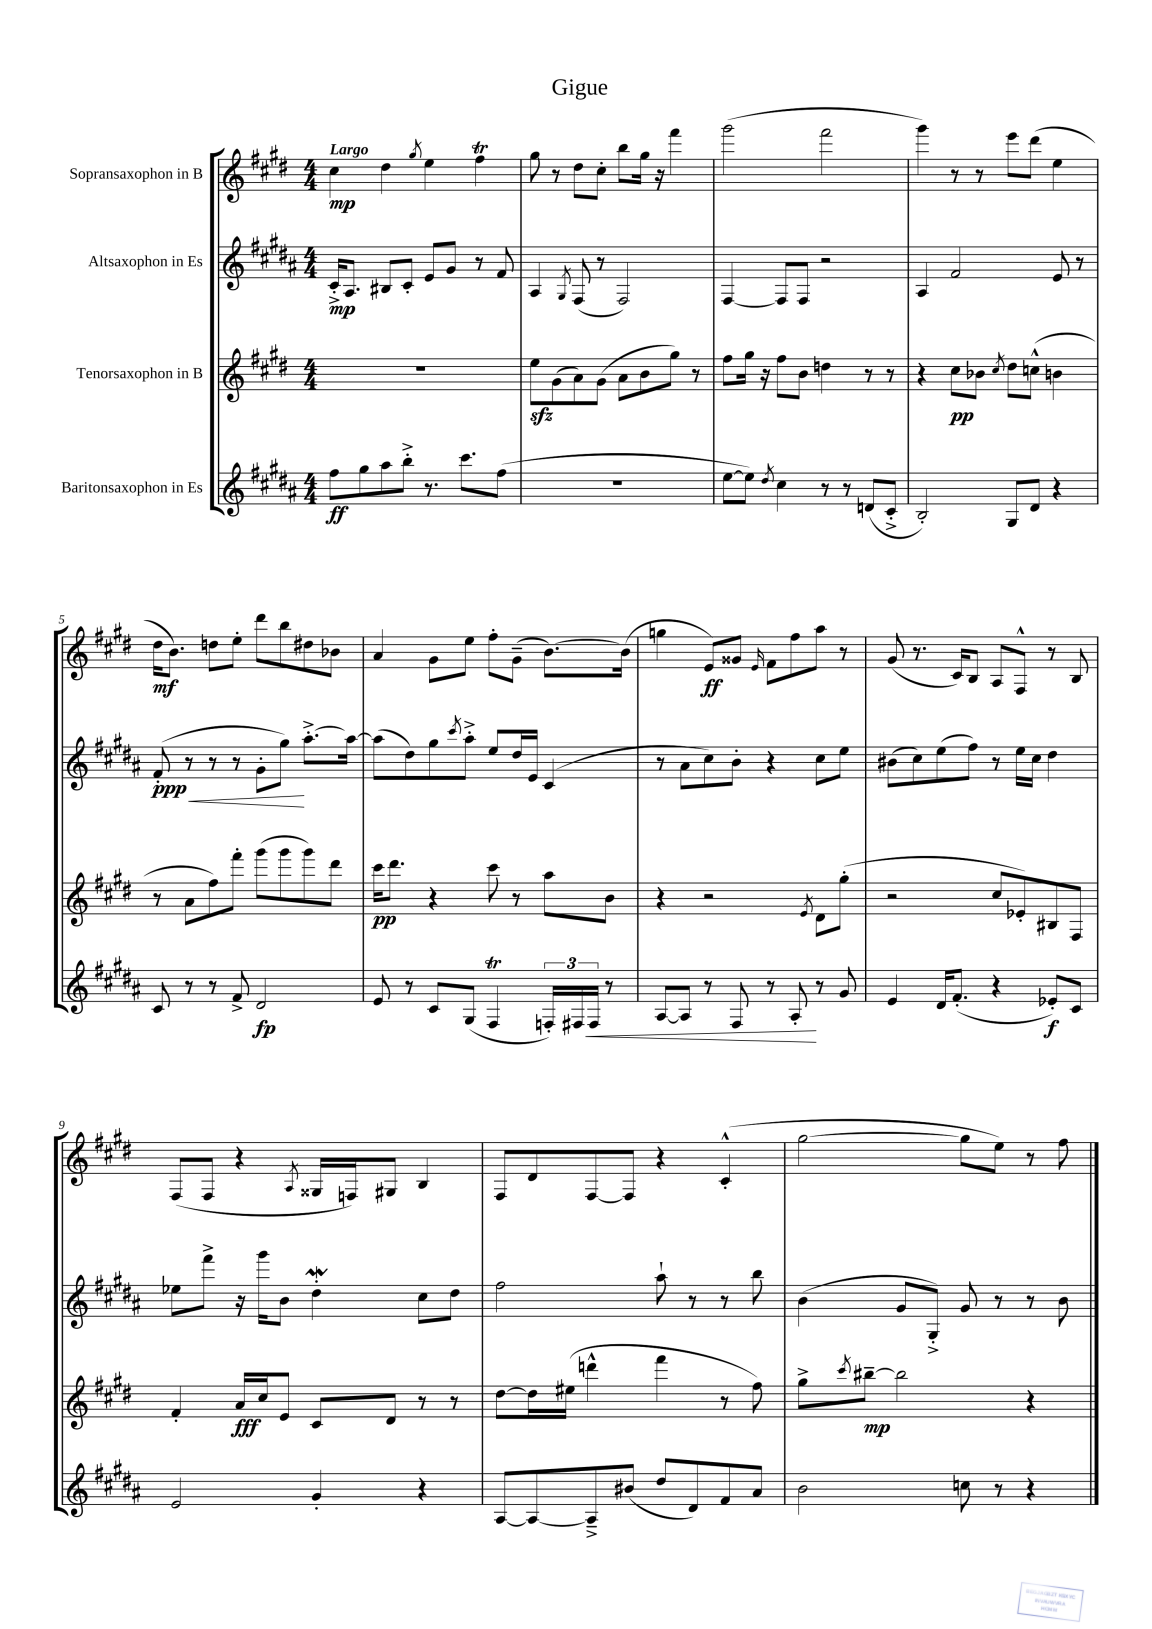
\header { title = "Gigue" }
<<
\new StaffGroup <<
\new Staff = "s0" \with { instrumentName = "Sopransaxophon in B" } {
    \clef treble \key e \major \numericTimeSignature \time 4/4 \tempo "Largo"
    cis''4\mp dis''4 \acciaccatura { gis''8 } e''4 fis''4\trill |
    gis''8 r8 dis''8 cis''8-. b''8 gis''16 r16 fis'''4 |
    gis'''2( fis'''2 |
    gis'''4) r8 r8 e'''8 dis'''8( e''4 |
    dis''16\mf b'8.) d''8 e''8-. dis'''8 b''8 dis''8 bes'8 |
    a'4 gis'8 e''8 fis''8-. gis'8--( b'8.~) b'16( |
    g''4 e'8\ff) gisis'8 \grace { e'16 } fis'8 fis''8 a''8 r8 |
    gis'8( r8. cis'16) b8 a8 fis8-^ r8 b8 |
    fis8( fis8 r4 \acciaccatura { a8 } gisis16 f16) gis8 b4 |
    fis8 dis'8 fis8~ fis8 r4 cis'4-.-^( |
    gis''2~ gis''8 e''8) r8 fis''8 \bar "|." |
}
\new Staff = "s1" \with { instrumentName = "Altsaxophon in Es" } {
    \clef treble \key b \major \numericTimeSignature \time 4/4
    cis'16-.->\mp ais8. bis8 cis'8-. e'8 gis'8 r8 fis'8 |
    ais4 \acciaccatura { gis8 } fis8( r8 fis2) |
    fis4~ fis8 fis8 r2 |
    ais4 fis'2 e'8 r8 |
    fis'8-.\ppp\<( r8 r8 r8 gis'8-. gis''8\!) ais''8.~-.-> ais''16~ |
    ais''8( dis''8) gis''8 \acciaccatura { cis'''8 } ais''8-.-> e''8 dis''16 e'16 cis'4( |
    r8 ais'8 cis''8) b'8-. r4 cis''8 e''8 |
    bis'8( cis''8) e''8( fis''8) r8 e''16 cis''16 dis''4 |
    ees''8 fis'''8-> r16 gis'''16 b'8 dis''4-.\mordent cis''8 dis''8 |
    fis''2 ais''8-! r8 r8 b''8 |
    b'4( gis'8 gis8-.->) gis'8 r8 r8 b'8 \bar "|." |
}
\new Staff = "s2" \with { instrumentName = "Tenorsaxophon in B" } {
    \clef treble \key e \major \numericTimeSignature \time 4/4
    R1 |
    e''8\sfz gis'8( a'8) gis'8( a'8 b'8 gis''8) r8 |
    fis''8 gis''16 r16 fis''8 b'8 d''4 r8 r8 |
    r4 cis''8\pp bes'8 \acciaccatura { cis''8 } dis''8 c''8-^( b'4 |
    r8 a'8 fis''8) fis'''8-. gis'''8( gis'''8 gis'''8) dis'''8 |
    cis'''16\pp dis'''8. r4 cis'''8 r8 a''8 b'8 |
    r4 r2 \acciaccatura { e'8 } dis'8 gis''8-.( |
    r2 cis''8 ees'8-.) bis8 fis8 |
    fis'4-. a'16\fff cis''16 e'8 cis'8 dis'8 r8 r8 |
    dis''8~ dis''16 eis''16( d'''4-^ fis'''4 r8 fis''8) |
    gis''8-> \acciaccatura { cis'''8 } bis''8~--\mp bis''2 r4 \bar "|." |
}
\new Staff = "s3" \with { instrumentName = "Baritonsaxophon in Es" } {
    \clef treble \key b \major \numericTimeSignature \time 4/4
    fis''8\ff gis''8 ais''8 b''8-.-> r8. cis'''8. fis''8( |
    R1 |
    e''8~ e''8) \acciaccatura { dis''8 } cis''4 r8 r8 d'8( cis'8-.-> |
    b2-.) gis8 dis'8 r4 |
    cis'8 r8 r8 fis'8-> dis'2\fp |
    e'8 r8 cis'8 gis8( fis4\trill \tuplet 3/2 { f16-.) fis16 fis16\< } r8 |
    ais8~ ais8 r8 fis8 r8 ais8-.\! r8 gis'8 |
    e'4 dis'16 fis'8.-.( r4 ees'8-.\f) cis'8 |
    e'2 gis'4-. r4 |
    ais8~ ais8~ ais8---> bis'8( dis''8 dis'8) fis'8 ais'8 |
    b'2 c''8 r8 r4 \bar "|." |
}
>>
>>
